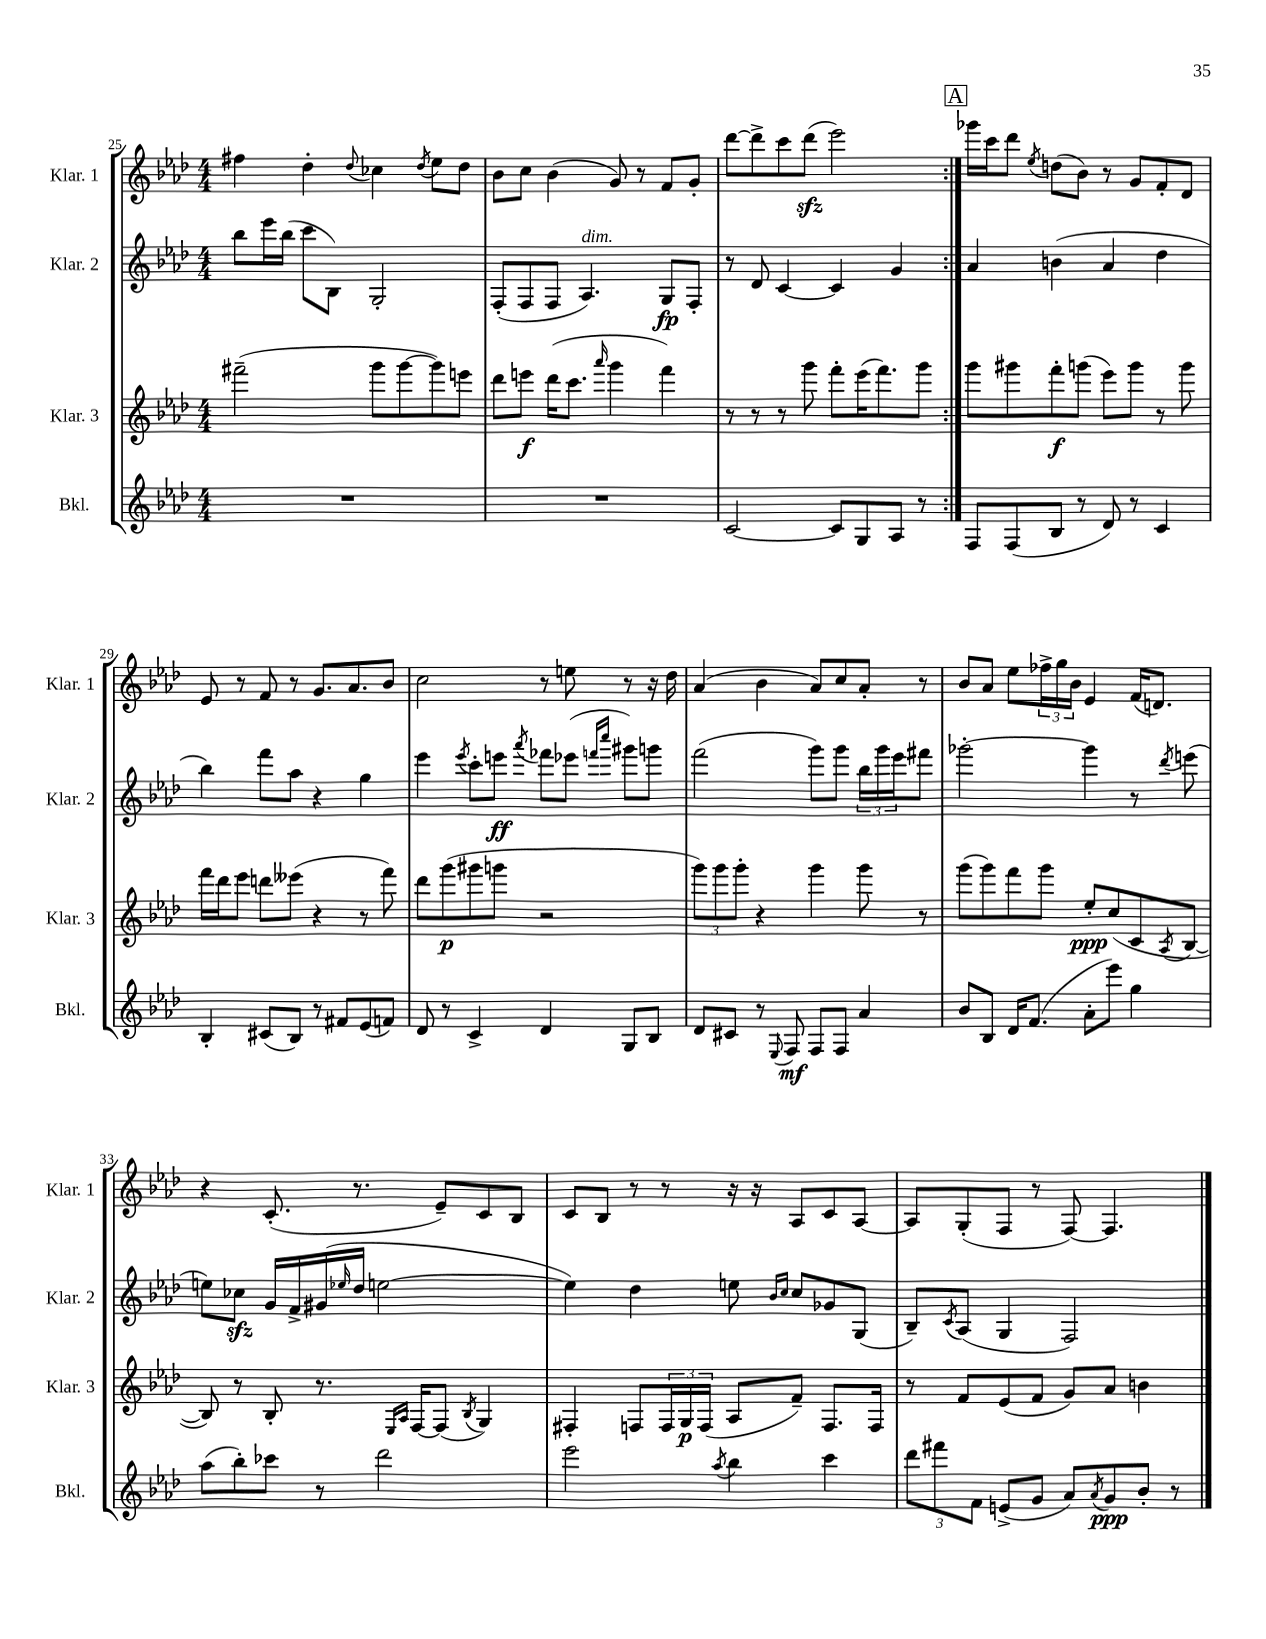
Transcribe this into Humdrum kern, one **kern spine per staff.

**kern	**dynam	**kern	**dynam	**kern	**dynam	**kern
*part4	*part4	*part3	*part3	*part2	*part2	*part1
*staff4	*staff4	*staff3	*staff3	*staff2	*staff2	*staff1
*I"Bkl.	*	*I"Klar. 3	*	*I"Klar. 2	*	*I"Klar. 1
*I'Bkl.	*	*I'Klar. 3	*	*I'Klar. 2	*	*I'Klar. 1
*clefG2	*	*clefG2	*	*clefG2	*	*clefG2
*k[b-e-a-d-]	*	*k[b-e-a-d-]	*	*k[b-e-a-d-]	*	*k[b-e-a-d-]
*M4/4	*	*M4/4	*	*M4/4	*	*M4/4
=25	=25	=25	=25	=25	=25	=25
1r	.	(2fff#X~\	.	8bb-\L	.	4ff#X\
.	.	.	.	16eee-\L	.	.
.	.	.	.	(16bb-\JJ	.	.
.	.	.	.	8ccc\L	.	4dd-'\
.	.	.	.	8B-\J)	.	.
.	.	.	.	.	.	8qqdd-/
.	.	8ggg\L	.	2G'/	.	4cc-X\
.	.	[8ggg\	.	.	.	.
.	.	.	.	.	.	8qdd-/
.	.	8ggg\])	.	.	.	8ee-\L
.	.	8eeen\J	.	.	.	8dd-\J
=26	=26	=26	=26	=26	=26	=26
1r	.	8ddd-\L	.	(8F'/L	.	8b-\L
.	.	8eeen\J	f	8F/	.	8cc\J
.	.	(16ddd-\KL	.	8F/J	.	(4b-\
.	.	8.ccc\J	.	.	.	.
!	!	!	!	!LO:TX:a:i:t=dim.	!	!
.	.	.	.	4.A-/)	.	.
.	.	16qqaaa-/	.	.	.	.
.	.	4ggg\	.	.	.	8g/)
.	.	.	.	.	.	8r
.	.	4fff\)	.	8G/L	fp	8f/L
.	.	.	.	8F'/J	.	8g'/J
=27	=27	=27	=27	=27	=27	=27
[2c/	.	8r	.	8r	.	[8ddd-\L
.	.	8r	.	8d-/	.	8ddd-^\]
.	.	8r	.	[4c/	.	8ccc\
.	.	8ggg\	.	.	.	(8ddd-zz\J
8c/L]	.	8fff'\L	.	4c/]	.	2eee-\)
8G/	.	(16eee-\K	.	.	.	.
.	.	8.fff\)	.	.	.	.
8A-/J	.	.	.	4g/	.	.
8r	.	8ggg\J	.	.	.	.
!!LO:REH:place=s1:t=A
=28:|!	=28:|!	=28:|!	=28:|!	=28:|!	=28:|!	=28:|!
8F/L	.	8ggg\L	.	4a-/	.	16ggg-X\LL
.	.	.	.	.	.	16ccc\J
(8F/	.	8ggg#X\	.	.	.	8ddd-\J
.	.	.	.	.	.	8qee-/
8B-/J	.	8fff'\	f	(4bn\	.	(8ddn\L
8r	.	(8gggn\J	.	.	.	8b-\J)
8d-/)	.	8eee-\L)	.	4a-/	.	8r
8r	.	8ggg\J	.	.	.	8g/L
4c/	.	8r	.	4dd-\	.	8f'/
.	.	8ggg\	.	.	.	8d-/J
!!LO:LB:g=z
=29	=29	=29	=29	=29	=29	=29
4B-'/	.	16fff\LL	.	4bb-\)	.	8e-/
.	.	16ddd-\J	.	.	.	.
.	.	8eee-\J	.	.	.	8r
(8c#X/L	.	8dddn\L	.	8fff\L	.	8f/
8B-/J)	.	(8eee--X\J	.	8aa-\J	.	8r
8r	.	4r	.	4r	.	8.g/L
8f#X/L	.	.	.	.	.	.
.	.	.	.	.	.	8.a-/
(8e-/	.	8r	.	4gg\	.	.
8fn/J)	.	8fff\)	.	.	.	8b-/J
=30	=30	=30	=30	=30	=30	=30
8d-/	.	8ddd-\L	.	4eee-\	.	2cc\
8r	.	(8ggg\	p	.	.	.
.	.	.	.	8qeee-/	.	.
4c^/	.	8ggg#X\	.	8ccc'\L	.	.
.	.	8gggn\J	.	8eeen\J	ff	.
.	.	.	.	8qaaa-/	.	.
4d-/	.	2r	.	8fff-X\L	.	8r
.	.	.	.	(8eee-X\J	.	8een\
.	.	.	.	16qqfffn/LL	.	.
.	.	.	.	16qqcccc/JJ	.	.
8G/L	.	.	.	8ggg#X\L)	.	8r
8B-/J	.	.	.	8gggn\J	.	16r
.	.	.	.	.	.	16dd-\
=31	=31	=31	=31	=31	=31	=31
8d-/L	.	12ggg\L)	.	(2fff\	.	(4a-/
.	.	12ggg\	.	.	.	.
8c#X/J	.	.	.	.	.	.
.	.	12ggg'\J	.	.	.	.
8r	.	4r	.	.	.	4b-\
8qqE-/	.	.	.	.	.	.
8F/	mf	.	.	.	.	.
8F/L	.	4ggg\	.	8ggg\L)	.	8a-/L)
8F/J	.	.	.	8ggg\J	.	8cc/
4a-/	.	8ggg\	.	24bb-\LL	.	8a-'/J
.	.	.	.	24ggg\	.	.
.	.	.	.	24eee-\J	.	.
.	.	8r	.	8fff#X\J	.	8r
=32	=32	=32	=32	=32	=32	=32
8b-/L	.	(8ggg\L	.	[2ggg-X'\	.	8b-/L
8B-/J	.	8ggg\)	.	.	.	8a-/J
16d-/KL	.	8fff\	.	.	.	8ee-\L
(8.f/J	.	.	.	.	.	.
.	.	8ggg\J	.	.	.	24ff-X^\L
.	.	.	.	.	.	24gg\
.	.	.	.	.	.	24b-\JJ
8a-'\L	.	8ee-'/L	ppp	4ggg-\]	.	4e-/
8eee-\J)	.	(8cc/	.	.	.	.
4gg\	.	8c/	.	8r	.	(16f/KL
.	.	.	.	.	.	8.dn/J)
.	.	8qA-/	.	8qddd-/	.	.
.	.	[8B-/J	.	(8eeen\	.	.
!!LO:LB:g=z
=33	=33	=33	=33	=33	=33	=33
(8aa-\L	.	8B-/])	.	8een\L)	.	4r
8bb-'\)	.	8r	.	8cc-Xzz\J	.	.
8ccc-X\J	.	8B-'/	.	16g/LL	.	(8.c'/
.	.	.	.	16f^/	.	.
8r	.	8.r	.	(16g#X/	.	.
.	.	.	.	16qqee-X/	.	.
.	.	.	.	16dd-/JJ	.	8.r
2ddd-\	.	.	.	[2een\	.	.
.	.	16qqE-/LL	.	.	.	.
.	.	16qqA-/JJ	.	.	.	.
.	.	[16F/KL	.	.	.	.
.	.	(8F/J]	.	.	.	8e-~/L)
.	.	8qB-/	.	.	.	.
.	.	4G/)	.	.	.	8c/
.	.	.	.	.	.	8B-/J
=34	=34	=34	=34	=34	=34	=34
2eee-\	.	4F#X'/	.	4ee\])	.	8c/L
.	.	.	.	.	.	8B-/J
.	.	8Fn/L	.	4dd-\	.	8r
.	.	24F/L	.	.	.	8r
.	.	24G/	p	.	.	.
.	.	(24F/JJ	.	.	.	.
8qaa-/	.	.	.	.	.	.
4bb-\	.	8A-/L	.	8een\	.	16r
.	.	.	.	.	.	16r
.	.	.	.	16qqb-/LL	.	.
.	.	.	.	16qqcc/JJ	.	.
.	.	8f~/J)	.	8cc/L	.	8A-/L
4ccc\	.	8.F/L	.	8g-X/	.	8c/
.	.	.	.	(8G/J	.	[8A-/J
.	.	16F/Jk	.	.	.	.
=35	=35	=35	=35	=35	=35	=35
12ddd-\L	.	8r	.	8B-~/L)	.	8A-/L]
12fff#X\	.	.	.	.	.	.
.	.	.	.	8qc/	.	.
.	.	8f/L	.	(8A-/J	.	(8G'/
12f\J	.	.	.	.	.	.
(8en^/L	.	(8e-/	.	4G/	.	8F/J
8g/J	.	8f/J	.	.	.	8r
8a-/L)	.	8g/L)	.	2F/)	.	[8F/)
8qa-/	.	.	.	.	.	.
8g/	ppp	8a-/J	.	.	.	4.F/]
8b-'/J	.	4bn\	.	.	.	.
8r	.	.	.	.	.	.
==	==	==	==	==	==	==
*-	*-	*-	*-	*-	*-	*-
